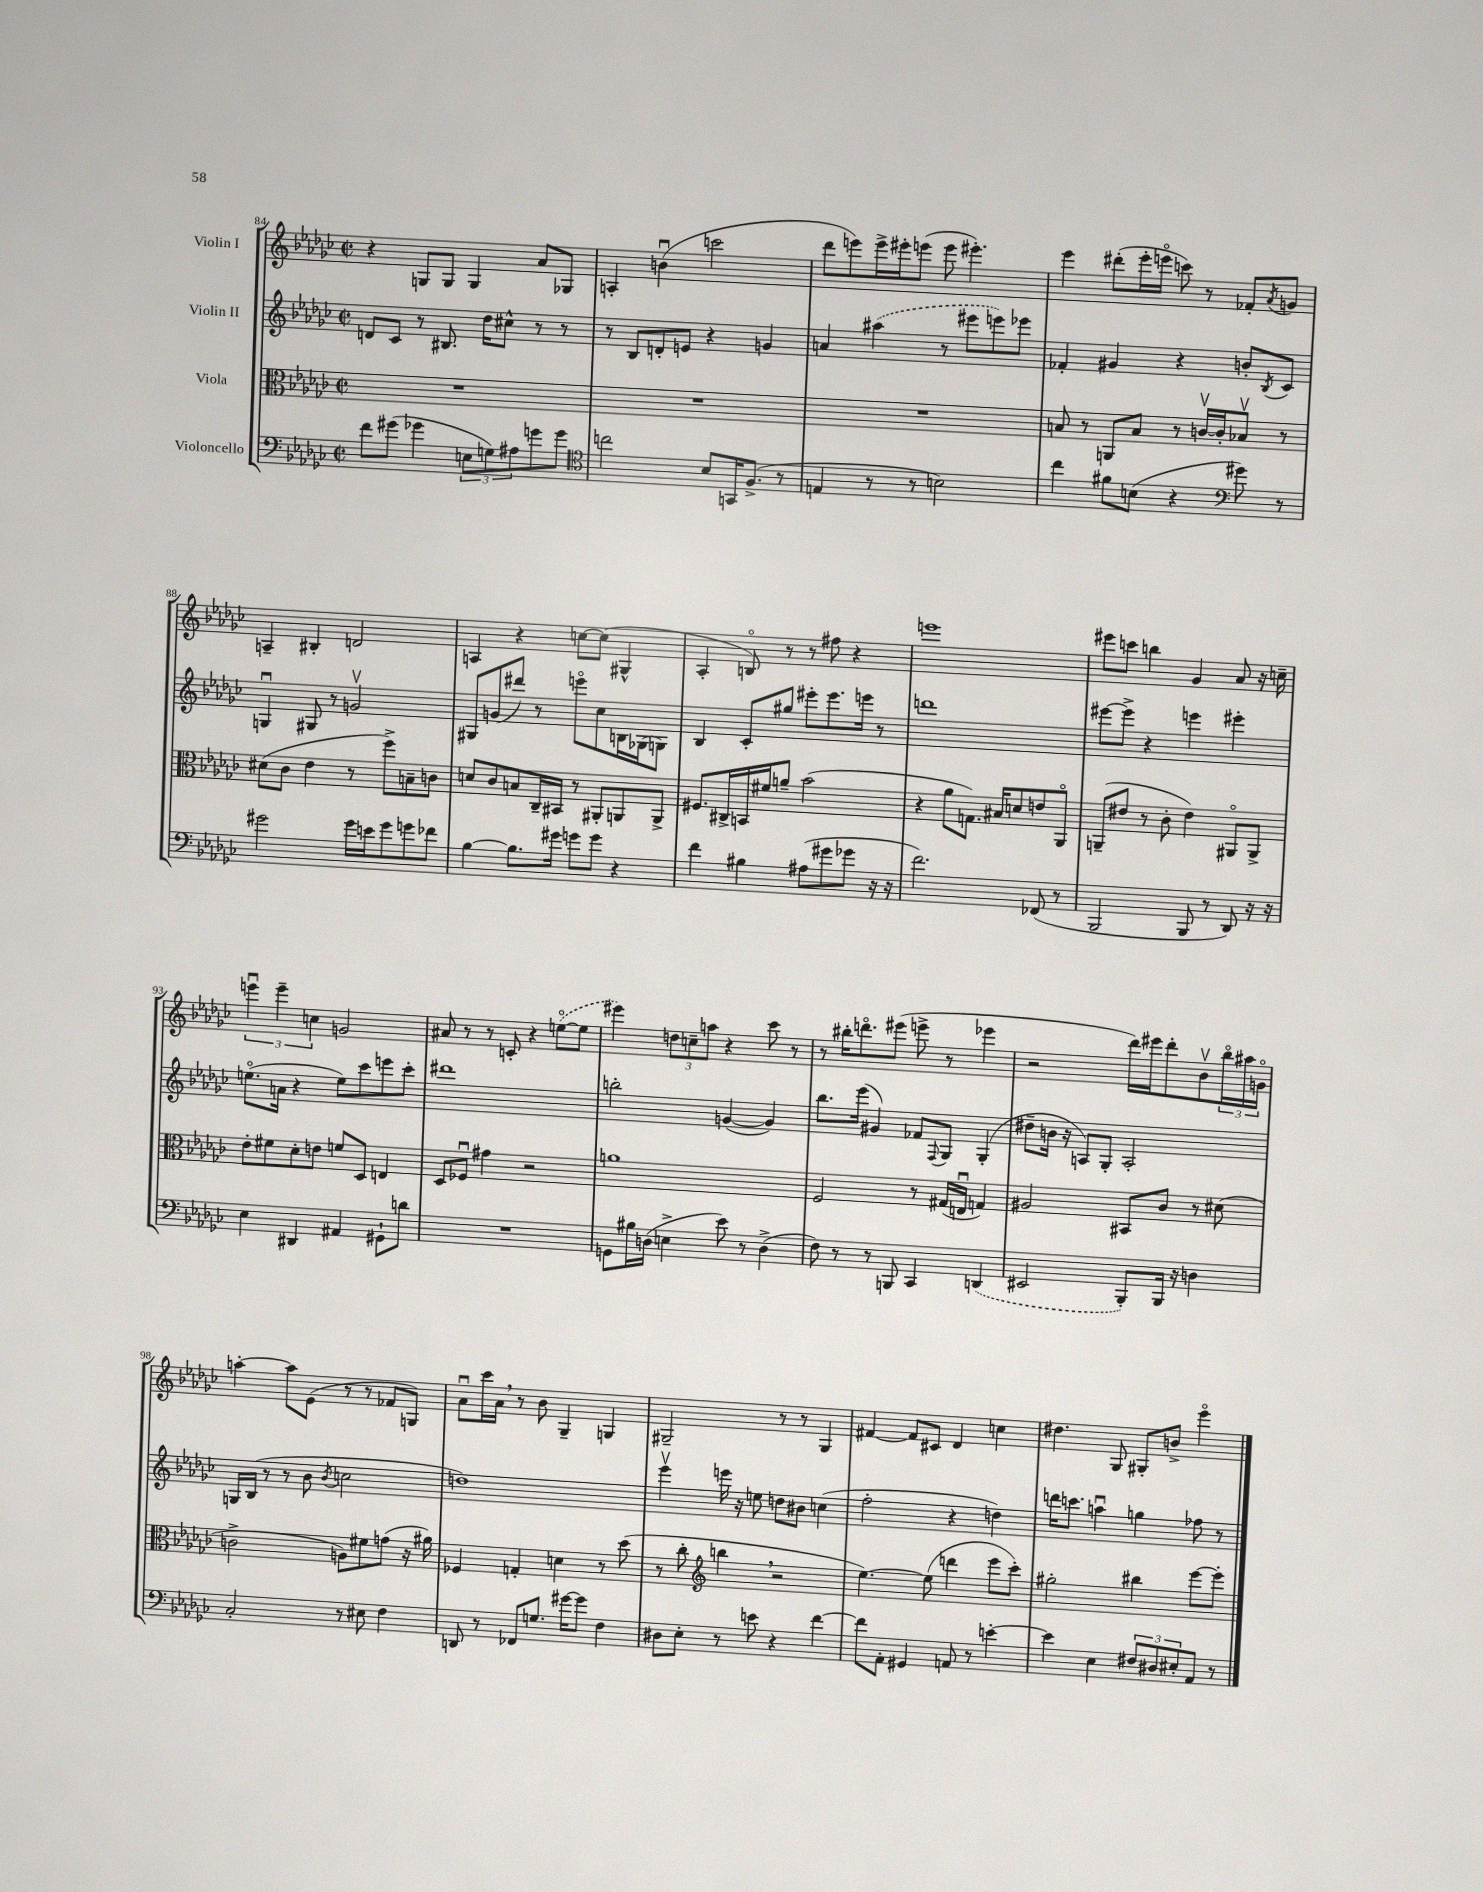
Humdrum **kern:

**kern	**kern	**kern	**kern
*staff4	*staff3	*staff2	*staff1
*clefF4	*clefC3	*clefG2	*clefG2
*k[b-e-a-d-g-c-]	*k[b-e-a-d-g-c-]	*k[b-e-a-d-g-c-]	*k[b-e-a-d-g-c-]
*M2/2	*M2/2	*M2/2	*M2/2
*met(c|)	*met(c|)	*met(c|)	*met(c|)
8f	1r	8d	4r
(8g#	.	8c-	.
4g-	.	8r	8G
.	.	8.B#	8G
12E	.	.	4G
.	.	16dd-	.
12G)	.	.	.
.	.	8cc#^^	.
12A#	.	.	.
8g	.	8r	8a-
8g	.	8r	8G-
=	=	=	=
*clefC4	*	*	*
2cc	1r	8r	4A'
.	.	8B-	.
.	.	8d'	(4bu
.	.	8e	.
8B-	.	4r	2ccc
16GG	.	.	.
(8.F^	.	.	.
.	.	4g	.
8r	.	.	.
=	=	=	=
4E	1r	4a	8ddd-
.	.	.	8eee)
8r	.	(4aa#	16eee^
.	.	.	16eee#'
8r	.	.	(8eee
2B)	.	8r	8eee
.	.	8eee#	4.eee#')
.	.	8eee)	.
.	.	8eee-	.
=	=	=	=
4cc-	8B	4f-'	4eee-
.	8r	.	.
8f#	8AA	4g#	(8ddd#'
(8B	8B	.	16eee-'
.	.	.	16eeeo
4r	8r	4r	8ccc)
.	[16cv	.	8r
.	16c']	.	.
*clefF4	*	*	*
8g#)	8B-v	8b'	8f-'
.	.	8qB-	8qa-
8r	8r	8c-	8g
=	=	=	=
2g#	(8d#	4Gu	4A~
.	8c-	.	.
.	4e-	8G#	4B#'
.	.	8r	.
16g#	8r	2gv	2d
16e	.	.	.
8g#	8ff^)	.	.
8g	8B~	.	.
8f-	8c	.	.
=	=	=	=
[4B-	8d	8G#	4A
.	8c-	(8g	.
8.B-]	8B	8ddd#)	4r
.	16C-~	8r	.
16g#	16BB#	.	.
8g	8r	8eeeo	[8cc
8g	8AA#'	8cc-	(8cc]
4r	8AA	16B	4G#^^
.	.	(16G-	.
.	8AA^	8G)	.
=	=	=	=
4f	8.F#	4B-	4A-'
.	16C#^	.	.
4B#	16BB	8c-'	8Bo)
.	16f#	.	.
.	8a~	8gg#	8r
(8A#	(2b-	8eee#'	8r
8g#	.	8.eee#	8ff#
8g-	.	.	4r
.	.	16eee	.
16r	.	8r	.
16r	.	.	.
=	=	=	=
2.f)	4r	1ddd	1eee
.	8a-	.	.
.	8.G)	.	.
.	16B#	.	.
.	8d	.	.
(8FF-	8e	.	.
8r	8AA-o	.	.
=	=	=	=
2BBB-	(8AA~	[8eee#	8eee#
.	8e#	8eee#^]	8ccc
.	8r	4r	4bb
.	8c-'	.	.
8BBB-	4e#)	4eee	4g-
8r	.	.	.
8DD-)	8AA#o	4eee#'	8a-
16r	8AA#^	.	16r
16r	.	.	16cc~
=	=	=	=
4E-	8e-'	(8.eeo	6eeeu
.	8f#	.	.
.	.	.	6eee~
.	.	16a	.
4DD#	8d-'	4r	.
.	.	.	6cc
.	8e	.	.
4AA#	8f	8ee)	2g
.	8D-	8ccc-	.
8GG#`	4E	8eee	.
8d	.	8ccc-'	.
=	=	=	=
1r	8D-	1ddd#	8a#
.	8F-u	.	8r
.	4g#	.	8r
.	.	.	8c'
.	2r	.	4r
.	.	.	([8eeo
.	.	.	8ee]
=	=	=	=
8GG	1a	2bb'	4eee#)
16B#	.	.	.
(16D	.	.	.
4E^	.	.	12dd
.	.	.	12cc~
.	.	.	12aa
8e-)	.	([4g	4r
8r	.	.	.
(4D^	.	4g])	8ccc-
.	.	.	8r
=	=	=	=
8F)	2F	8.bb-	8r
8r	.	.	16bb#'
.	.	(16eee-	8.dddo
8r	.	4g#)	.
8BBB	.	.	(8eee#
4CC-	8r	8f-	8eee^
.	.	8qqF	.
.	(16G#	8G-	8r
.	16Eu	.	.
(4DD	4G)	(4G-'	4eee-
=	=	=	=
2EE#	2A#	8dd#~	2r
.	.	16b	.
.	.	16r	.
.	.	8A)	.
.	.	8G-'	.
8BBB-')	8BB#	2A'	16ddd-)
.	.	.	16eee#
16BBB-	8c-	.	8ddd-'
16r	.	.	.
4D	8r	.	8b-v
.	(8d#	.	24bb-o
.	.	.	24aa#
.	.	.	24go
=	=	=	=
2C-'	2c^	16G	[4aa'
.	.	(16B-	.
.	.	8r	.
.	.	8r	8aa]
.	.	8b-	(8e-
.	.	8qb-	.
8r	8A)	2cc	8r
8E#	8f#	.	8r
4F	(8g	.	8f-
.	16r	.	8G)
.	16a#)	.	.
=	=	=	=
8DD	4F-	1dd)	8a-u
8r	.	.	16ccc-
.	.	.	16a-
8FF-	4G'	.	8r
8.G	.	.	8b-
.	4d	.	4G-~
[16g#	.	.	.
8g#]	.	.	.
4F	8r	.	4G
.	(8dd-	.	.
=	=	=	=
8D#	8r	4eee-v	2G#~
8E-'	8cc-'	.	.
*	*clefG2	*	*
8r	4bb	16eee	.
.	.	16r	.
8e	.	8ee	.
4r	2r	8dd	8r
.	.	8b#	8r
[4f	.	(4cc	4G#
=	=	=	=
8f]	[4.ee-)	2ff'	[4f#
8AA-'	.	.	.
4GG#	.	.	8f#]
.	(8ee-]	.	8c#
8AA	4ddd	4r	4d-
8r	.	.	.
[4e'	8eee-	4dd)	4cc
.	8ccc-')	.	.
=	=	=	=
4e]	2gg#'	16ddd	4.dd#
.	.	8.ccc	.
4E-	.	4aau	.
.	.	.	8G-
12F#	4bb#	4gg	8G#'
12D#	.	.	.
.	.	.	8b^
12E#'	.	.	.
8AA-	[8eee-	8ff-	4eee-o
8r	8eee-']	8r	.
==	==	==	==
*-	*-	*-	*-
